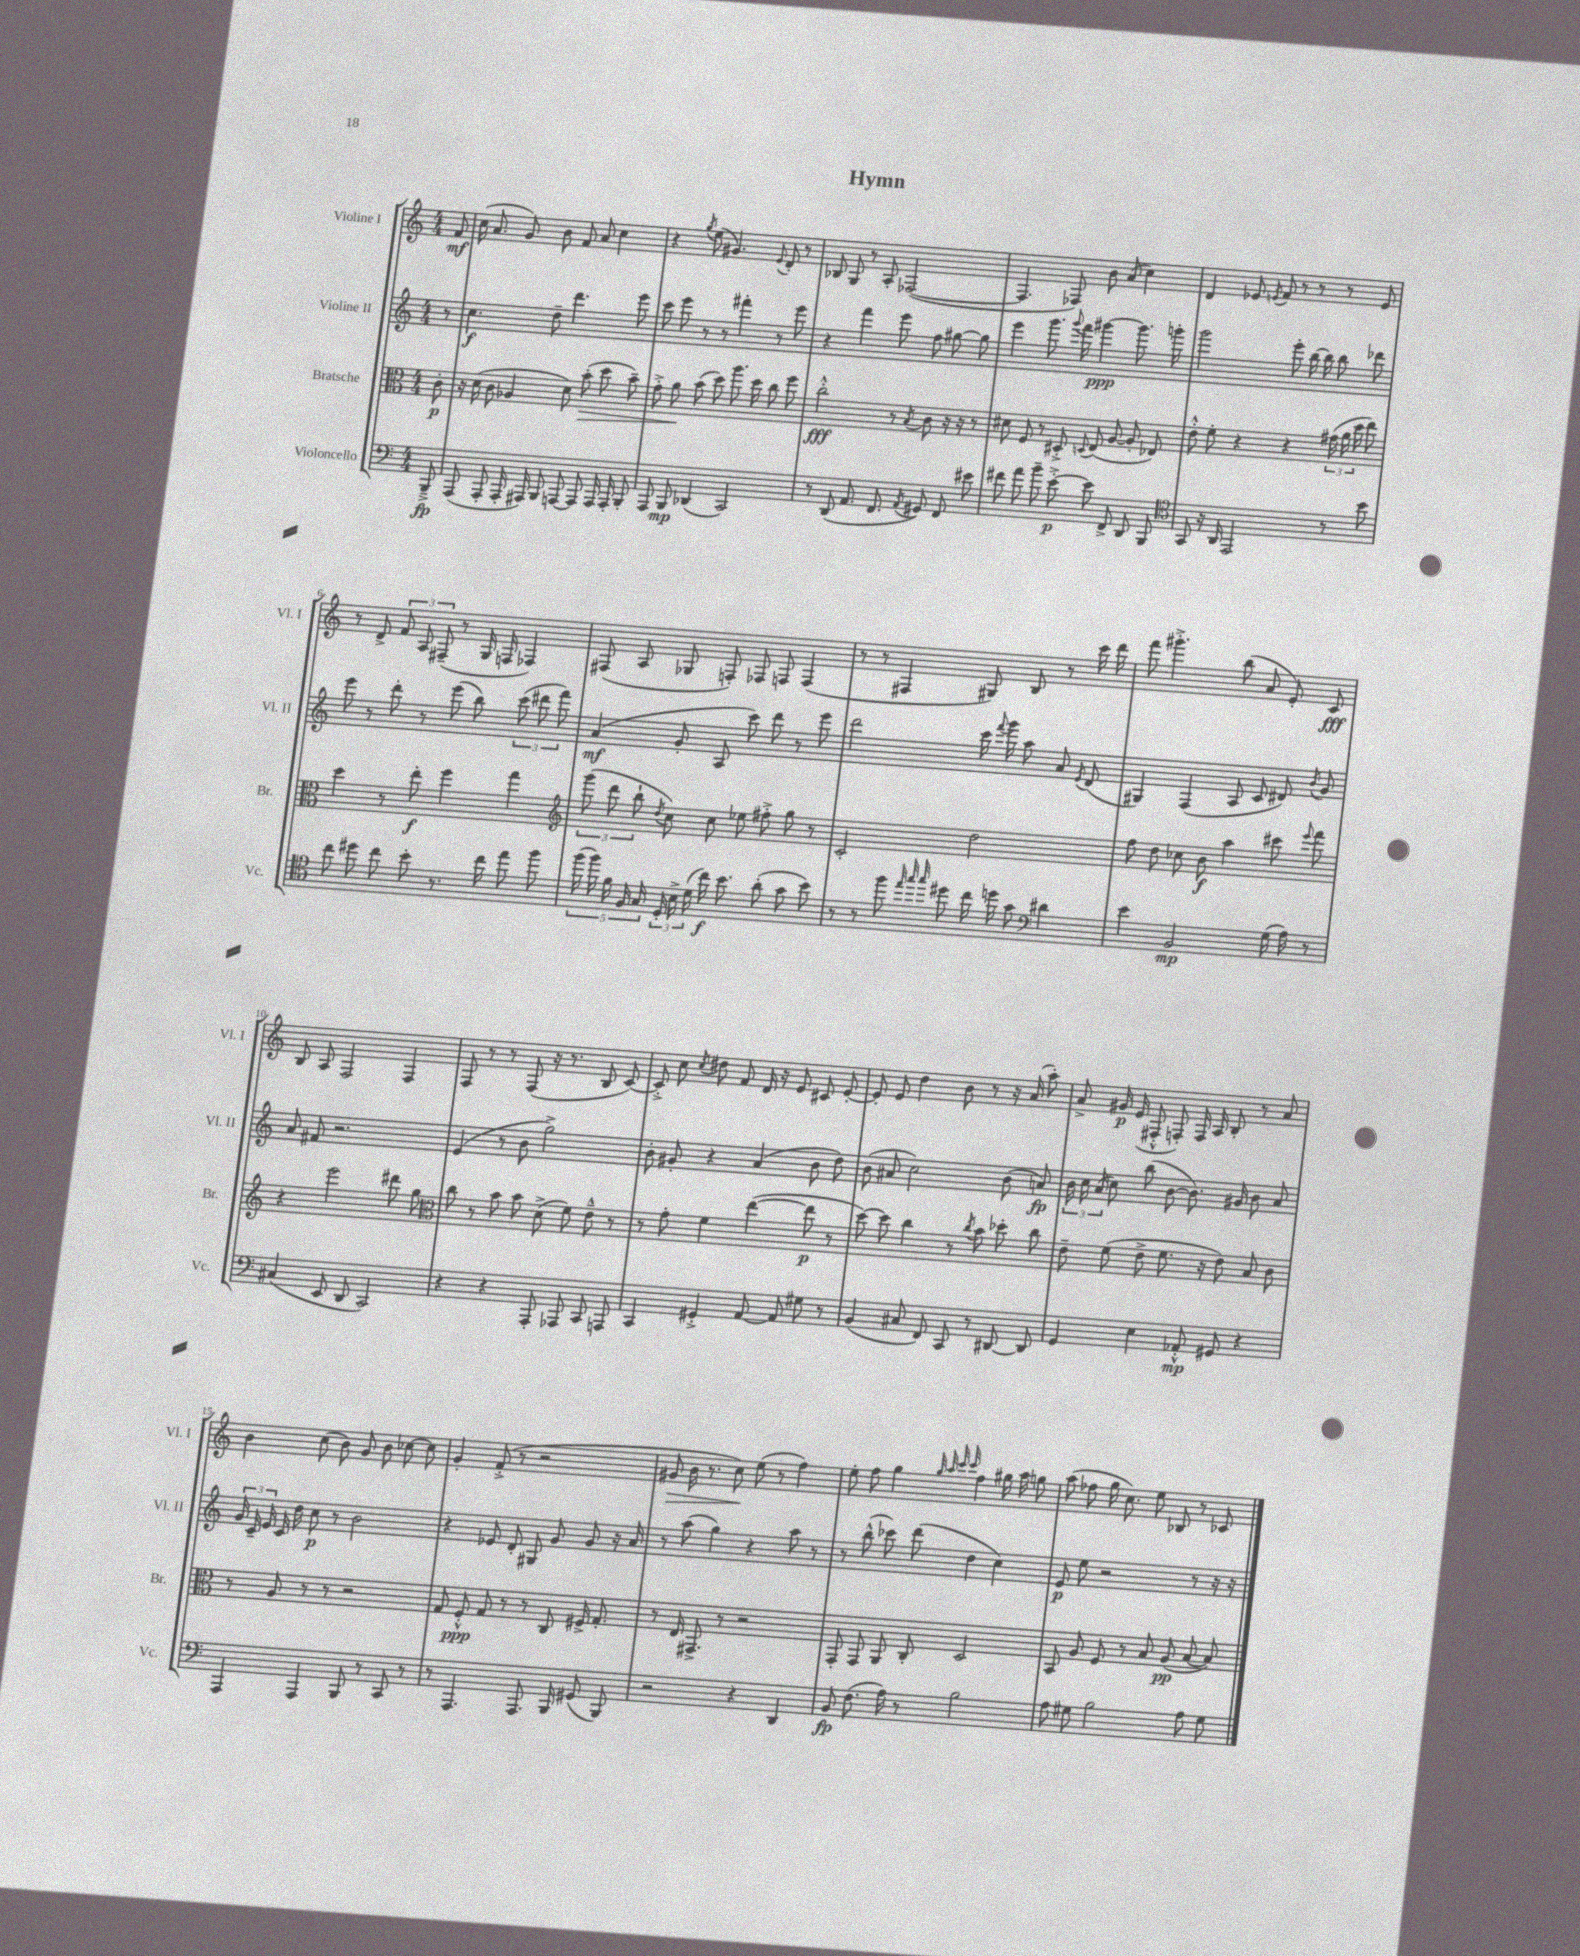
\header { title = "Hymn" }
<<
\new StaffGroup <<
\new Staff = "s0" \with { instrumentName = "Violine I" shortInstrumentName = "Vl. I" } {
    \clef treble \key c \major \numericTimeSignature \time 4/4 \partial 8
    \autoBeamOff f'8\mf |
    c''16( a'8. g'8) b'8 f'8 a'8 c''4 |
    r4 \acciaccatura { g''8 } e''8( gis'4.) \appoggiatura { e'8 } d'8-. r8 |
    bes8 g8 r8 a8-. fes2~( |
    fes4. fes8) b'8 a'8( c''4) |
    d'4 ees'8 \acciaccatura { e'8 } f'8 r8 r8 r8 e'8 |
    r8 d'8-> \tuplet 3/2 { f'8 a8 fis8--( } r8 g16 f16 fes4) |
    fis8( a8 ges8 f8-.) fes8 f8 f4( |
    r8 r8 fis4 gis8) b8 r8 c'''16 d'''16 |
    f'''8 gis'''4.-.-> b''8( a'8 e'8-.) c'8\fff |
    b8 a8 f2 f4 |
    f8 r8 r8 f8( r16 r8. b8 c'8~) |
    c'8-.-> c''8 \acciaccatura { c''8 } dis''8 f'8 d'16 r16 e'8 cis'8 e'8~-. |
    e'8-. e'8 d''4 b'8 r8 r16 a'16( a''8-.) |
    a'8-> gis'16\p e'16( fis8-.-^ f8-.) f16 a16 b8-. r8 a'8 |
    b'4 c''8( b'8) g'8 b'8 ces''8~ ces''8 |
    g'4-. f'8-.->( r8 r2 |
    gis'8\> b'16 r8. c''8\!) e''8( r8 f''4) |
    e''8-. f''8 g''4 \grace { g''32 a''32 c'''32 c'''32 } f''4 gis''16 a''16 g''8 |
    a''8( fes''8 g''16 c''8.) e''8 bes8 r8 ces'8 \bar "|." |
}
\new Staff = "s1" \with { instrumentName = "Violine II" shortInstrumentName = "Vl. II" } {
    \clef treble \key c \major \numericTimeSignature \time 4/4 \partial 8
    \autoBeamOff r8 |
    c''4.\f d''8-- d'''4. e'''8 |
    c'''8 e'''8 r8 r8 fis'''4-. r8 e'''8 |
    r4 f'''4 e'''8 f''8 gis''8~ gis''8 |
    e'''4 g'''8. \appoggiatura { g'''8 } f'''16 gis'''4~\ppp gis'''8. g'''16-. |
    g'''2 e'''8-. b''16~ b''16 b''8 des'''8 |
    e'''8 r8 d'''8-. r8 e'''8( b''8) \tuplet 3/2 { c'''8( dis'''8 f'''8) } |
    a'4\mf( g'8-. a8 c'''8) d'''8 r8 e'''8 |
    d'''2 c'''16 \appoggiatura { f'''8 } g'''16 a''8 a'8 \acciaccatura { e'8 } d'8( |
    gis4) f4( a8 c'8 dis'8) \acciaccatura { b'8 } g'8 |
    a'8 fis'8 r2. |
    e'4( r8 b'8 g''2->) |
    b'8-. gis'8-. r4 a'4( b'8 d''8) |
    b'8( ais'8 c''2) b'8( a'8\fp) |
    \tuplet 3/2 { b'16 c''16 a'16( } c''8) b''8( b'8~ b'8.) gis'16 b'8 a'8 |
    \tuplet 3/2 { g'16 c'16-- e'16 } c'16 d''16 c''8\p r8 b'2 |
    r4 ees'8 d'8-. gis8 g'8 g'8 r16 a'16 |
    r8 a''8( g''4) r4 a''8 r8 |
    r8 b''8-^( ces'''8) d'''8( d''4 c''4) |
    e'8\p e''8 r2 r8 r16 r16 \bar "|." |
}
\new Staff = "s2" \with { instrumentName = "Bratsche" shortInstrumentName = "Br." } {
    \clef alto \key c \major \numericTimeSignature \time 4/4 \partial 8
    \autoBeamOff c'8-.\p |
    r16 d'16( c'8 aes4 d'8) b'8-.\>( d''8 b'8--) |
    g'8-.-> a'8\! b'8( d''8) a''8. d''16 c''8 f''8 |
    c''2-.-^\fff r8 \acciaccatura { b8 } c'8 r16 r16 r8 |
    dis'8 f8 r8 dis8-.-> \appoggiatura { d8 } e8( a8~ a8-. ees8) |
    e'8-.-^ f'8-. r4 r4 \tuplet 3/2 { gis'16( a'16 d''16 } e''8) |
    d''4 r8 e''8-.\f f''4 g''4 |
    \clef treble \tuplet 3/2 { g'''8( d'''8 b''8-! } \acciaccatura { d''8 } c''8) c''8 ees''8 fis''8-.-> g''8 r8 |
    c'2-. d''2 |
    f''8 d''8 ces''8 b'8\f a''4 cis'''8 \appoggiatura { e'''8 } f'''8 |
    r4 e'''2 dis'''8 g''8 |
    \clef alto c''8 r8 b'8 b'8 d'8->( f'8) e'8---^ r8 |
    r8 g'8-. f'4 e''4~( e''8\p r8 |
    d''8~) d''8 c''4 r8 \acciaccatura { c''8 } b'8 des''8-. c''8 |
    e'8-- f'8( e'8-> f'8. r16 e'8) b8 c'8 |
    r8 a8 r8 r8 r2 |
    g8 f8-.-^\ppp g8 r8 r8 c8 fis16-> g8.-. |
    r8 e16 gis,8.-> r8 r2 |
    g,8-. g,8 a,8 c8-. d2 |
    b,8 a8 f8 r8 b8 a8\pp( b8~ b8) \bar "|." |
}
\new Staff = "s3" \with { instrumentName = "Violoncello" shortInstrumentName = "Vc." } {
    \clef bass \key c \major \numericTimeSignature \time 4/4 \partial 8
    \autoBeamOff b,,8--->\fp |
    a,,8( a,,8-. a,,16-. ais,,16) b,,8 a,,8~ a,,8 a,,16 a,,16-. b,,8-. |
    a,,8 b,,8\mp des,4( c,2) |
    r8 d,8( a,8. f,8. \acciaccatura { a,8 } gis,8) f,8 eis'8 |
    fis'8 a'8 b'8-- e'8~-.->\p e'8 f,8-> d,8 b,,8 |
    \clef tenor g,8 r16 a,16 e,2 r8 b'8 |
    c''8 dis''8 c''8 b'8-. r8. c''16 e''8 f''8 |
    \tuplet 5/4 { f''16( f''16) f'16 f16 g16 } \tuplet 3/2 { d16-. b16-> d'16( } c''16\f) b'8. a'8-.( g'8 b'8) |
    r8 r8 f''8 \grace { e''32 g''32 g''32 } dis''8 c''16 d''16 g'8 \clef bass dis'4 |
    e'4 b,2\mp g16( a16) r8 |
    cis4( e,8 d,8 c,2) |
    r4 r4 a,,8-. aes,,8 c,8 a,,8 |
    c,4 gis,4-.-> a,8~ a,8 gis8 r8 |
    b,4( cis8 f,8) c,8 r8 dis,8~ dis,8 |
    g,4 e4 aes,8-.-^\mp gis,8 r4 |
    a,,4 a,,4 b,,8 r8 c,8 r8 |
    r8 a,,4. a,,8. b,,16 gis,8( b,,8) |
    r2 r4 d,4 |
    b,8\fp f8.( a16) r8 b2 |
    a8 gis8 b2 a8 gis8 \bar "|." |
}
>>
>>
